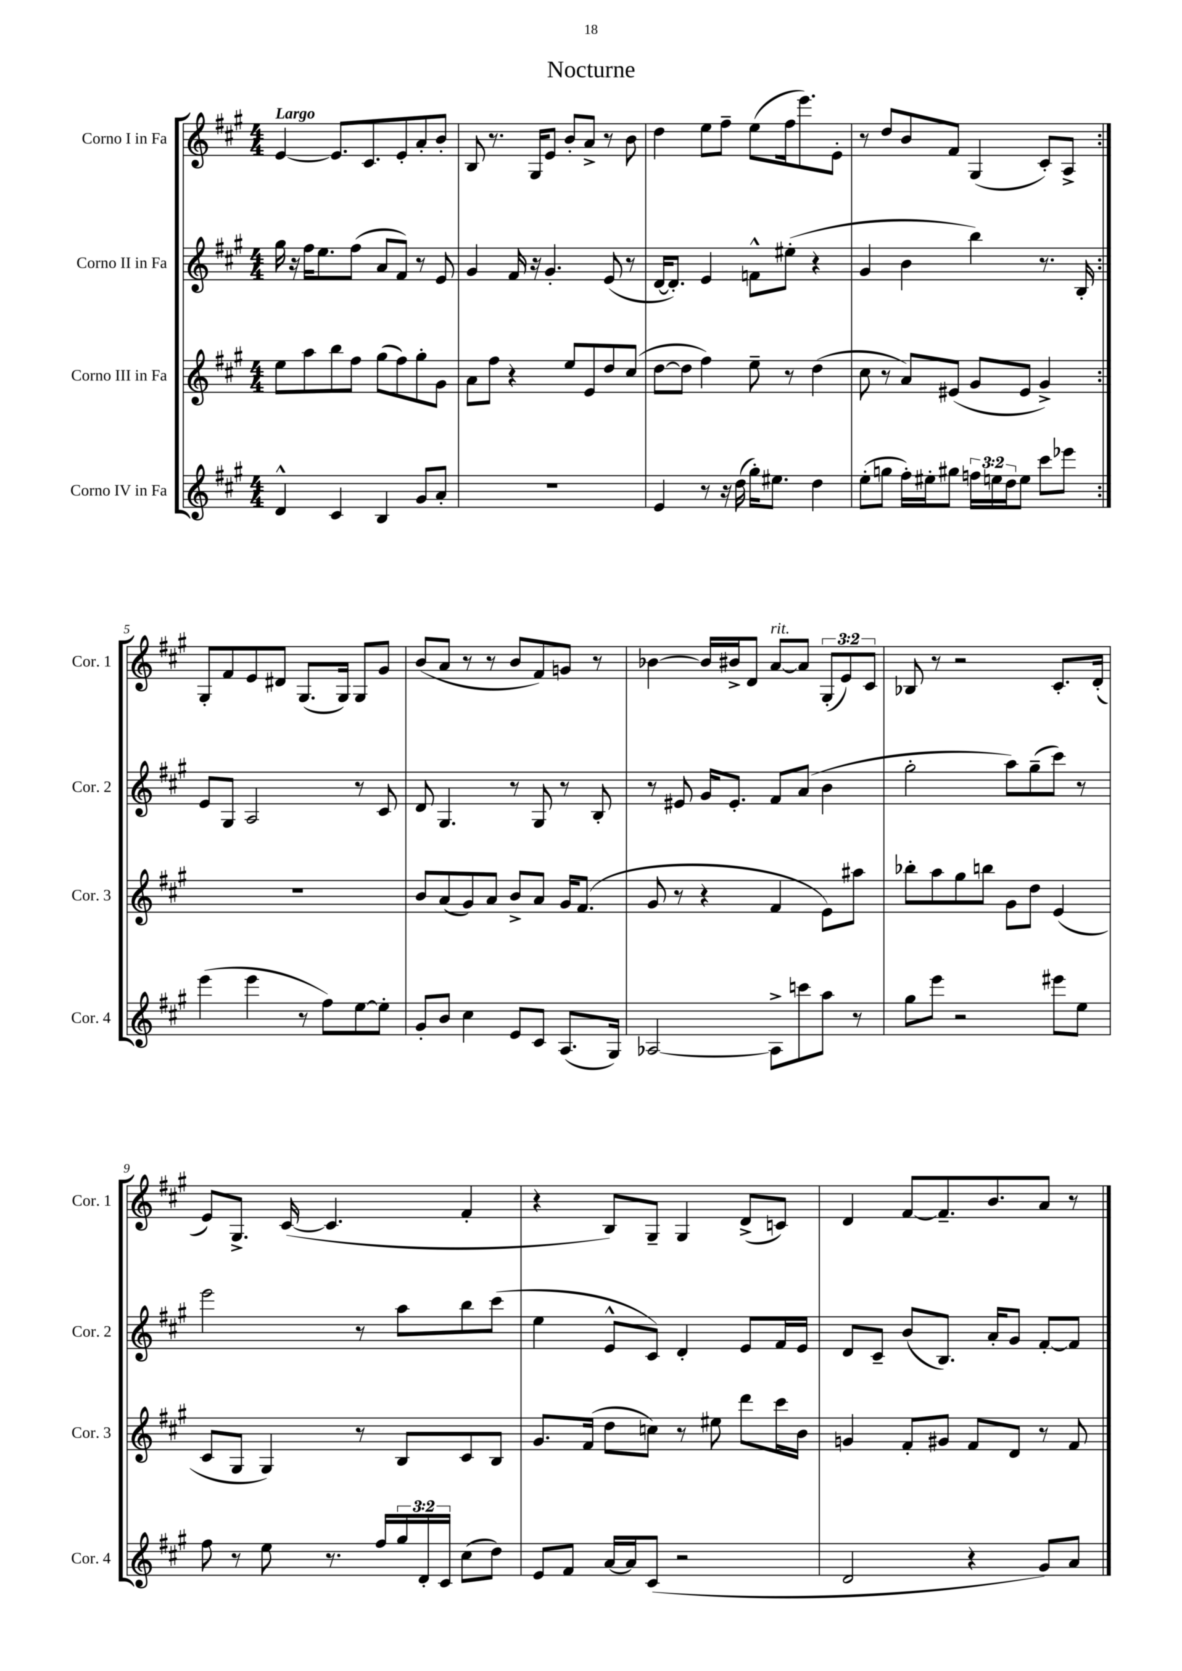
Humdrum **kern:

**kern	**kern	**kern	**kern
*part4	*part3	*part2	*part1
*staff4	*staff3	*staff2	*staff1
*I"Corno IV in Fa	*I"Corno III in Fa	*I"Corno II in Fa	*I"Corno I in Fa
*I'Cor. 4	*I'Cor. 3	*I'Cor. 2	*I'Cor. 1
*clefG2	*clefG2	*clefG2	*clefG2
*k[f#c#g#]	*k[f#c#g#]	*k[f#c#g#]	*k[f#c#g#]
*M4/4	*M4/4	*M4/4	*M4/4
=1	=1	=1	=1
!	!	!	!LO:TX:a:B:t=Largo
4d^^/	8ee\L	16gg#\	[4e/
.	.	16r	.
.	8aa\	16ff#\KL	.
.	.	8.ee\	.
4c#/	8bb\	.	8.e/L]
.	8ff#\J	(8ff#\J	.
.	.	.	8.c#/
4B/	(8gg#\L	8a/L	.
.	8ff#\)	8f#/J)	8e'/
8g#/L	8gg#'\	8r	8a'/
8a'/J	8g#\J	8e/	8b'/J
=2	=2	=2	=2
1r	8a\L	4g#/	8B/
.	8ff#\J	.	8.r
.	4r	16f#/	.
.	.	16r	16G#/KL
.	.	4.g#'/	8e/J
.	8ee/L	.	8b'/L
.	8e/	.	8a^/J
.	8dd/	(8e/	8r
.	(8cc#/J	8r	8b\
=3	=3	=3	=3
4e/	[8dd\L	[16d/KL	4dd\
.	.	8.d'/J])	.
.	8dd\J]	.	.
8r	4ff#\)	4e/	8ee\L
16r	.	.	8ff#~\J
(16dd\	.	.	.
16gg#'\KL)	8ee~\	8fn^^\L	(8ee\L
8.ee#X\J	.	.	.
.	8r	(8ee#X'\J	16ff#\k
.	.	.	8.eee\)
4dd\	(4dd\	4r	.
.	.	.	8e'\J
=4	=4	=4	=4
(8ee'\L	8cc#\	4g#/	8r
8ggn\J	8r	.	8dd/L
16ff#'\LL)	8a/L)	4b\	8b/
16ee#X'\J	.	.	.
8gg#X\J	(8e#X/J	.	8f#/J
24ffn\LL	8g#/L	4bb\)	(4G#/
24een\	.	.	.
24dd\J	.	.	.
8ee\J	8e#/J	.	.
8ccc#\L	4g#^/)	8.r	8c#'/L)
8eee-X\J	.	.	8A^/J
.	.	16B'/	.
!!LO:LB:g=z
=5:|!	=5:|!	=5:|!	=5:|!
(4eee\	1r	8e/L	8G#'/L
.	.	8G#/J	8f#/
4eee\	.	2A/	8e/
.	.	.	8d#X/J
8r	.	.	(8.G#/L
8ff#\L)	.	.	.
.	.	.	16G#/Jk)
[8ee\	.	8r	8G#/L
8ee'\J]	.	8c#/	8g#/J
=6	=6	=6	=6
8g#'/L	8b/L	8d/	(8b/L
8b/J	(8a/	4.G#/	8a/J
4cc#\	8g#/)	.	8r
.	8a/J	.	8r
8e/L	8b^/L	8r	8b/L
8c#/J	8a/J	8G#/	8f#/)
(8.A/L	16g#/KL	8r	8gn/J
.	(8.f#/J	.	.
.	.	8B'/	8r
16G#/Jk)	.	.	.
=7	=7	=7	=7
[2A-X/	8g#/	8r	[4b-X\
.	8r	8e#X/	.
.	4r	16g#/KL	16b-/LL]
.	.	8.e#'/J	16b#X^/J
.	.	.	8d/J
!	!	!	!LO:TX:a:i:t=rit.
8A-^\L]	4f#/	8f#/L	[8a/L
8cccn\	.	(8a/J	8a/J]
8aa\J	8e\L)	4b\	(12G#'/L
.	.	.	12e/)
8r	8aa#X\J	.	.
.	.	.	12c#/J
=8	=8	=8	=8
8gg#\L	8bb-X'\L	2gg#'\	8B-X/
8eee\J	8aa\	.	8r
2r	8gg#\	.	2r
.	8bbn\J	.	.
.	8g#\L	8aa\L)	.
.	8dd\J	(8gg#~\	.
8eee#X\L	(4e/	8ccc#\J)	8.c#'/L
8ee\J	.	8r	.
.	.	.	(16d'/Jk
!!LO:LB:g=z
=9	=9	=9	=9
8ff#\	8c#/L	2eee\	8e/L)
8r	8G#/J	.	8.G#^/J
8ee\	4G#/)	.	.
.	.	.	([16c#/
8.r	.	.	4.c#/]
.	8r	8r	.
16ff#/LL	.	.	.
24gg#/	8B/L	8aa\L	.
24d'/	.	.	.
24c#/JJ	.	.	.
(8cc#\L	8c#/	8bb\	4f#'/
8dd\J)	8B/J	(8ccc#\J	.
=10	=10	=10	=10
8e/L	8.g#/L	4ee\	4r
8f#/J	.	.	.
.	(16f#/Jk	.	.
[16a/LL	8dd\L	8e^^/L	8B/L)
16a/J]	.	.	.
(8c#/J	8ccn\J)	8c#/J)	8G#~/J
2r	8r	4d'/	4G#/
.	8ee#X\	.	.
.	8ddd\L	8e/L	(8d^/L
.	16ccc#\L	16f#/L	8cn/J)
.	16b\JJ	16e/JJ	.
=11	=11	=11	=11
2d/	4gn/	8d/L	4d/
.	.	8c#~/J	.
.	8f#'/L	(8b/L	[8f#/L
.	8g#X/J	8.B/J)	8.f#~/]
4r	8f#/L	.	.
.	.	16a'/KL	8.b/
.	8d/J	8g#/J	.
8g#/L)	8r	[8f#'/L	8a/J
8a/J	8f#/	8f#/J]	8r
==	==	==	==
*-	*-	*-	*-
